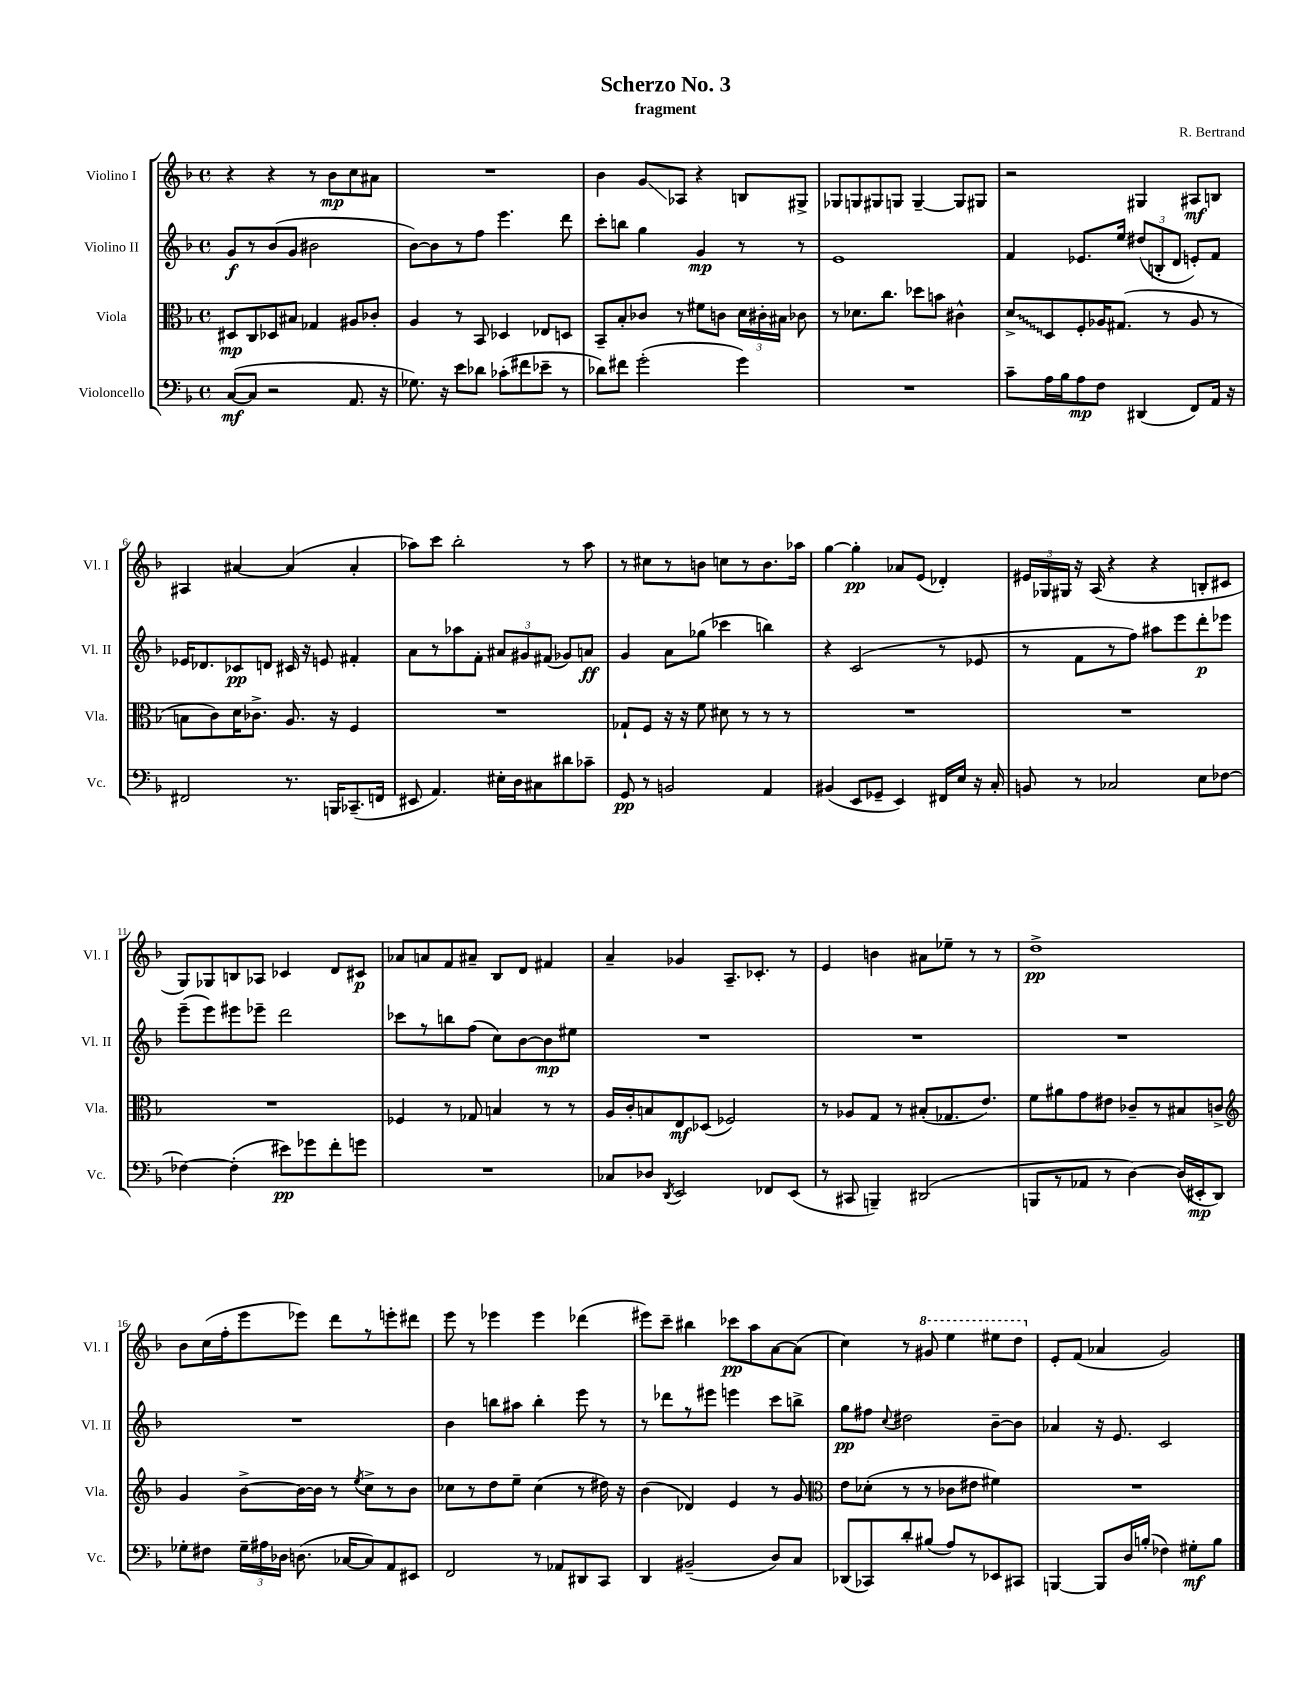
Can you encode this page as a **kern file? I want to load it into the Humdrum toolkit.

**kern	**kern	**kern	**kern
*staff4	*staff3	*staff2	*staff1
*clefF4	*clefC3	*clefG2	*clefG2
*k[b-]	*k[b-]	*k[b-]	*k[b-]
*M4/4	*M4/4	*M4/4	*M4/4
*met(c)	*met(c)	*met(c)	*met(c)
([8C/L	8D#/L	8g/L	4r
8C/]J	8C/	8r	.
2r	8D-/	(8b-/	4r
.	8B#/J	8g/J	.
.	4G-/	2b#\	8r
.	.	.	8b-\L
8.AA/	8A#/L	.	8cc\
.	8c-'/J	.	8a#\J
16r	.	.	.
=	=	=	=
8.G-\)	4A/	[8b-\L)	1r
.	.	8b-\]	.
16r	.	.	.
8e\L	8r	8r	.
8d-\J	8BB-/	8ff\J	.
(8c-'\L	4D-/	4.eee\	.
8f#\	.	.	.
8e-~\J	8E-/L	.	.
8r	8D/J	8ddd\	.
=	=	=	=
8d-\L)	8BB-~/L	8ccc'\L	4b-\
8f#\J	8B-'/	8bb\J	.
(2g'\	8c-/J	4gg\	8g/L
.	8r	.	8A-/J
.	8f#\L	4g/	4r
.	8c\J	.	.
4g\)	24d\LL	8r	8B/L
.	24c#'\	.	.
.	24B#\JJ	.	.
.	8c-\	8r	8G#^/J
=	=	=	=
1r	8r	1e	8G-/L
.	8.d-\L	.	8G/
.	.	.	8G#/
.	8.cc\J	.	.
.	.	.	8G/J
.	8dd-\L	.	[4G~/
.	8b\J	.	.
.	4c#^^\	.	8G/]L
.	.	.	8G#/J
=	=	=	=
8c~\L	8d^/L	4f/	2r
16A\L	8D/	.	.
16B-\J	.	.	.
8A\	8F'/	8.e-/L	.
8F\J	16A-/K	.	.
.	(8.G#/J	16ee/Jk	.
(4DD#/	.	(12dd#/L	4G#/
.	.	12B'/	.
.	8r	.	.
.	.	12d/J	.
8FF/L)	8A-/	8e'/L)	8A#/L
16AA/Jk	8r	8f/J	8B/J
16r	.	.	.
=	=	=	=
2FF#/	8B\L	16e-/LK	4A#/
.	.	8.d-/	.
.	8c\)	.	.
.	16d\K	8c-/	[4a#/
.	8.c-^\J	.	.
.	.	8d/J	.
8.r	8.A/	16c#/	(4a#/]
.	.	16r	.
.	.	8e/	.
16BBB/LK	16r	.	.
(8.CC-~/	4F/	4f#'/	4a#'/
16FF/Jk	.	.	.
=	=	=	=
8EE#/	1r	8a\L	8aa-\L)
4.AA/)	.	8r	8ccc\J
.	.	8aa-\	2bb-'\
.	.	8f'\J	.
16E#'\LL	.	12a#/L	.
16D\J	.	.	.
.	.	12g#/	.
8C#\	.	.	.
.	.	(12f#/J	.
8d#\	.	8g-/L)	8r
8c-~\J	.	8a/J	8aa-\
=	=	=	=
8GG/	8G-`/L	4g/	8r
8r	8F/J	.	8cc#\L
2BB/	16r	8a\L	8r
.	16r	.	.
.	8f\	(8gg-\J	8b\J
.	8d#\	4ccc-\	8cc\L
.	8r	.	8r
4AA/	8r	4bb\)	8.b\
.	8r	.	.
.	.	.	16aa-\Jk
=	=	=	=
(4BB#/	1r	4r	[4gg\
8EE/L	.	(2c/	4gg'\]
8GG-~/J	.	.	.
4EE/)	.	.	8a-/L
.	.	.	(8e/J
16FF#/LL	.	8r	4d-'/)
16E/JJ	.	.	.
16r	.	8e-/	.
16C'/	.	.	.
=	=	=	=
8BB/	1r	8r	24e#/LL
.	.	.	24G-/
.	.	.	24G#/JJ
8r	.	8f\L	16r
.	.	.	(16A/
2C-/	.	8r	4r
.	.	8ff\J)	.
.	.	8aa#\L	4r
.	.	8eee\	.
8E\L	.	8ddd'\	8B'/L
[8F-\J	.	8eee-\J	8c#/J
=	=	=	=
4F-\_	1r	(8eee~\L	8G/L)
.	.	8eee\)	8G-/
(4F-'\]	.	8eee#\	8B/
.	.	8eee-~\J	8A-/J
8e#\L)	.	2ddd\	4c-/
8g-\	.	.	.
8f'\	.	.	8d/L
8g\J	.	.	8c#/J
=	=	=	=
1r	4F-/	8ccc-\L	8a-/L
.	.	8r	8a/
.	8r	8bb\	8f/
.	8G-/	(8ff\J	8a#~/J
.	4B/	8cc\L)	8B-/L
.	.	[8b-\	8d/J
.	8r	8b-\]	4f#/
.	8r	8ee#\J	.
=	=	=	=
8C-/L	16A/LL	1r	4a~/
.	16c'/J	.	.
8D-/J	8B/	.	.
8qDD/	.	.	.
2EE/	8E/	.	4g-/
.	(8D-/J	.	.
.	2F-/)	.	8.A~/L
.	.	.	8.c-'/J
8FF-/L	.	.	.
(8EE/J	.	.	8r
=	=	=	=
8r	8r	1r	4e/
8CC#/	8A-/L	.	.
4BBB~/)	8G/J	.	4b\
.	8r	.	.
(2DD#/	(8B#'/L	.	8a#\L
.	8.G-/	.	8ee-~\J
.	.	.	8r
.	8.e/J)	.	.
.	.	.	8r
=	=	=	=
8BBB/L	8f\L	1r	1dd^
8r	8a#\	.	.
8AA-/J	8g\	.	.
8r	8e#\J	.	.
[4D\)	8c-~/L	.	.
.	8r	.	.
(16D/]LL	8B#/	.	.
16EE#'/J	.	.	.
8DD/J)	8c^/J	.	.
=	=	=	=
*	*clefG2	*	*
8G-'\L	4g/	1r	8b-\L
8F#\J	.	.	(16cc\L
.	.	.	16ff'\J
24G-~\LL	[8b-^\L	.	8eee\
24A#\	.	.	.
24D-\JJ	.	.	.
(8.D\	16b-\_L	.	8eee-\J)
.	16b-\]JJ	.	.
.	8r	.	8ddd\L
[16C-/LK	.	.	.
.	8qee/	.	.
8C-/])	8cc^\L	.	8r
8AA/	8r	.	8eee'\
8EE#/J	8b-\J	.	8ddd#\J
=	=	=	=
2FF/	8cc-\L	4b-\	8eee\
.	8r	.	8r
.	8dd\	8bb\L	4eee-\
.	8ee~\J	8aa#\J	.
8r	(4cc-\	4bb'\	4eee-\
8AA-/L	.	.	.
8DD#/	8r	8eee\	(4ddd-\
8CC/J	16dd#\)	8r	.
.	16r	.	.
=	=	=	=
4DD/	(4b-\	8r	8eee#\L)
.	.	8ddd-\L	8ccc~\J
(2BB#~/	4d-/)	8r	4bb#\
.	.	8eee#\J	.
.	4e/	4eee\	8ccc-\L
.	.	.	8aa\
8D/L)	8r	8ccc\L	[8a\
8C/J	8g/	8bb^\J	(8a\]J
=	=	=	=
*	*clefC3	*	*
(8DD-/L	8e\L	8gg\L	4cc\)
8CC-/)	(8d-'\J	8ff#\J	.
.	.	8qqcc/	.
8d'/	8r	2dd#\	8r
(8B#/J	8r	.	8gg#/
8A/L)	8c-\L	.	4eee\
8r	8e#\J	.	.
8EE-/	4f#\)	[8b-~\L	8eee#\L
8CC#/J	.	8b-\]J	8ddd\J
=	=	=	=
[4BBB/	1r	4a-/	8e'/L
.	.	.	(8f/J
8BBB/]L	.	16r	4a-/
.	.	8.e/	.
16D/L	.	.	.
(16B'/JJ	.	.	.
4F-\)	.	2c/	2g/)
8G#'\L	.	.	.
8B\J	.	.	.
==	==	==	==
*-	*-	*-	*-
